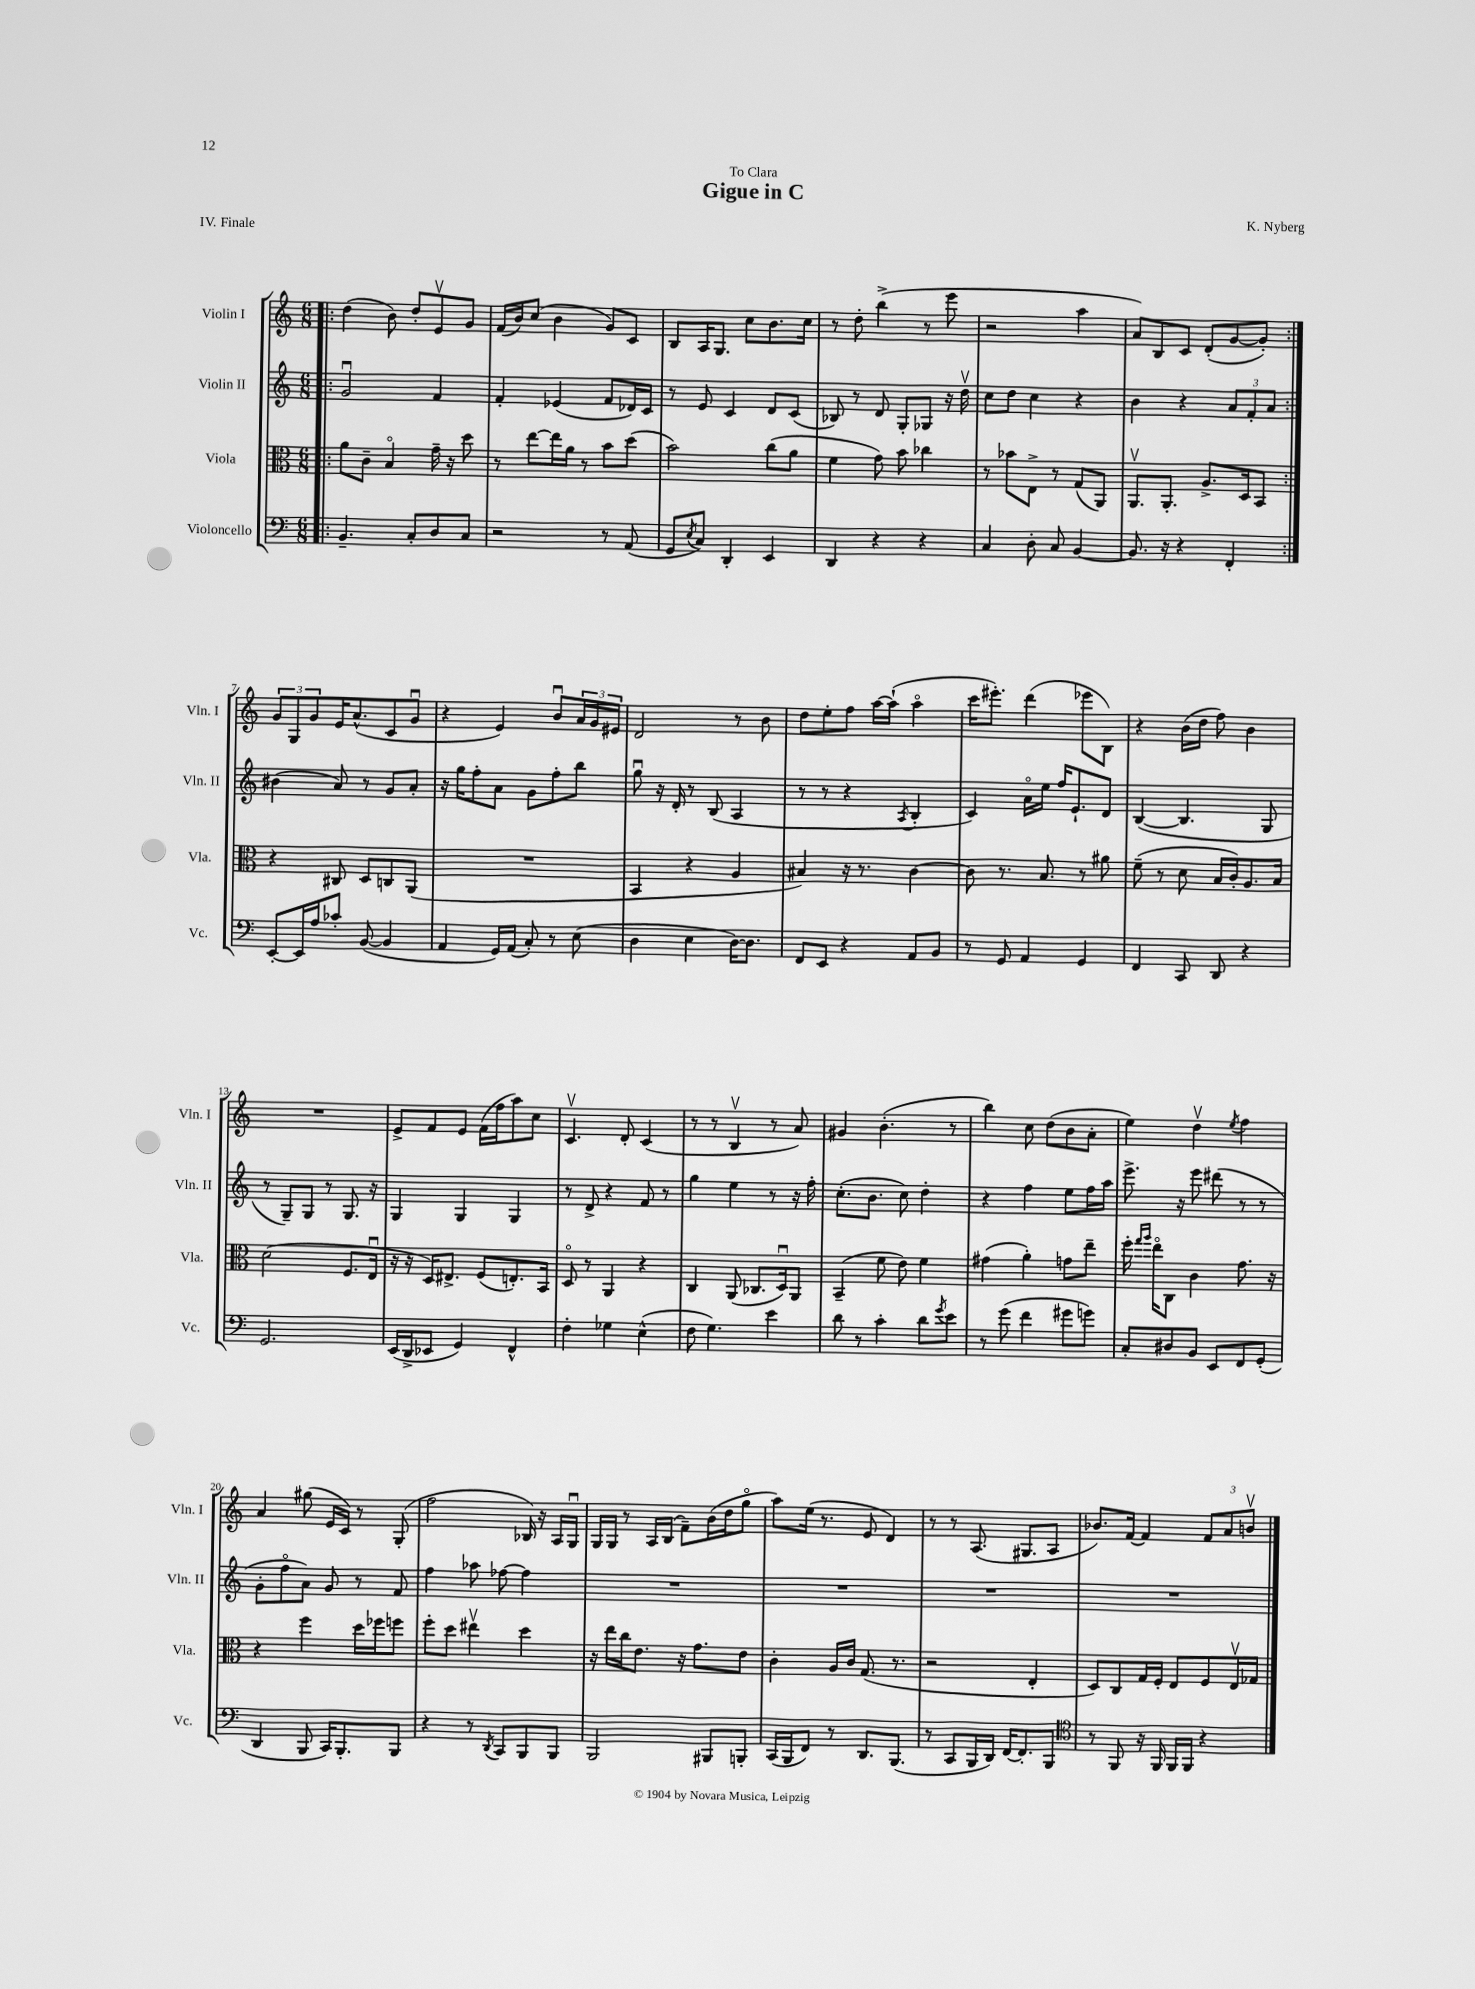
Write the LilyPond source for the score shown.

\header { title = "Gigue in C" composer = "K. Nyberg" dedication = "To Clara" piece = "IV. Finale" }
<<
\new StaffGroup <<
\new Staff = "s0" \with { instrumentName = "Violin I" shortInstrumentName = "Vln. I" } {
    \clef treble \key c \major \numericTimeSignature \time 6/8
    \repeat volta 2 { \bar ".|:" d''4( b'8) d''8-. e'8\upbow g'8 |
    f'16( b'16) c''8( b'4 g'8) c'8 |
    b8 a16 g8. c''8 b'8. c''16 |
    r8 d''8-. b''4->( r8 e'''8 |
    r2 a''4 |
    a'8) b8 c'8 d'8-.( g'8~ g'8-.) | }
    \tuplet 3/2 { g'8 g8 g'8 } e'16 a'8.-^( c'8 g'8\downbow |
    r4 e'4) b'8\downbow \tuplet 3/2 { a'16 g'16 eis'16 } |
    d'2 r8 b'8 |
    d''8 e''8-. f''8 a''16~ a''16-!( a''4\flageolet |
    c'''16 eis'''8.-.) d'''4( ees'''8 b8) |
    r4 b'16( d''16 f''8) b'4 |
    R2. |
    e'8-> f'8 e'8 f'16( f''16 a''8) c''8 |
    c'4.\upbow d'8-. c'4( |
    r8 r8 b4\upbow r8 a'8) |
    gis'4 b'4.-.( r8 |
    b''4) c''8 d''8( b'8 a'8-. |
    e''4) d''4\upbow \acciaccatura { e''8 } f''4 |
    a'4 gis''8( e'16 c'16) r8 g8-.( |
    f''2 bes16) r16 a16 g16\downbow |
    g16 g16 r8 a16 b16( f'8--) b'16( d''16 g''8\flageolet |
    a''8) e''16( r8. e'8 d'4) |
    r8 r8 a8.( gis8. a8 |
    bes'8.) f'16~ f'4 \tuplet 3/2 { f'8 a'8 b'8\upbow } \bar "|." |
}
\new Staff = "s1" \with { instrumentName = "Violin II" shortInstrumentName = "Vln. II" } {
    \clef treble \key c \major \numericTimeSignature \time 6/8
    \repeat volta 2 { \bar ".|:" g'2\downbow f'4 |
    f'4-. ees'4( f'8 des'16) c'16 |
    r8 e'8 c'4 d'8 c'8( |
    bes8) r8 d'8 g8-. ges8 r16 d''16\upbow |
    c''8 d''8 c''4 r4 |
    b'4 r4 \tuplet 3/2 { a'8 f'8-. a'8 } | }
    bis'4( a'8) r8 g'8 a'8-. |
    r16 g''16 f''8-. a'8 g'8 f''8-. b''8 |
    g''8\downbow r16 d'16-. r8 b8( a4 |
    r8 r8 r4 \acciaccatura { a8 } b4-. |
    c'4) a'16\flageolet e''16 f''16 e'8.-! d'8 |
    b4~( b4. g8 |
    r8 g8--) g8 r8 g8. r16 |
    g4 g4 g4 |
    r8 d'8-> r4 f'8 r8 |
    g''4 e''4 r8 r16 f''16-. |
    c''8.-.( b'8. c''8) d''4-. |
    r4 f''4 e''8 f''16 a''16 |
    e'''8.-> r16 e'''8 dis'''8( r8 r8 |
    g'8-. f''8\flageolet a'8) g'8 r8 f'8 |
    f''4 aes''8 fes''8~ fes''4 |
    R2. |
    R2. |
    R2. |
    R2. \bar "|." |
}
\new Staff = "s2" \with { instrumentName = "Viola" shortInstrumentName = "Vla." } {
    \clef alto \key c \major \numericTimeSignature \time 6/8
    \repeat volta 2 { \bar ".|:" a'8 c'8-- b4\flageolet g'16-- r16 d''8 |
    r8 e''8~ e''16 a'16 r8 b'8 d''8( |
    b'2) c''8( a'8 |
    f'4 g'8) b'8 ces''4 |
    r8 bes'8 e8-> r8 g8( a,8) |
    a,8.\upbow a,8.-. a8.-> d16 b,8 | }
    r4 cis8 d8 c8 a,8( |
    R2. |
    b,4 r4 a4 |
    bis4) r16 r8. c'4~ |
    c'8 r8. b8. r8 ais'8 |
    f'8--( r8 d'8 b16 c'16-.) a8. b16 |
    d'2( f8. e16\downbow |
    r16 r16 d16) eis8.-> f8( e8.-.) b,16 |
    d8\flageolet r8 a,4 r4 |
    c4 a,8( ces8. d16\downbow) a,8 |
    b,4--( f'8 e'8) f'4 |
    gis'4( a'4-.) g'8 e''8-- |
    f''16-. \grace { g''16 a''16 } e''16\flageolet c8 c'4 g'8. r16 |
    r4 f''4 d''16 fes''16 f''8 |
    f''8-. d''8 eis''4\upbow d''4 |
    r16 e''16 c''16 e'8. r16 g'8. e'8 |
    c'4-. a16 c'16 g8.( r8. |
    r2 e4-. |
    d8) c8 g16 f16-. e8 f8 e16\upbow ges16 \bar "|." |
}
\new Staff = "s3" \with { instrumentName = "Violoncello" shortInstrumentName = "Vc." } {
    \clef bass \key c \major \numericTimeSignature \time 6/8
    \repeat volta 2 { \bar ".|:" b,4.-- c8-. d8 c8 |
    r2 r8 a,8( |
    g,8 \acciaccatura { e8 } c8) d,4-. e,4 |
    d,4 r4 r4 |
    c4 d8-. c8 b,4~ |
    b,8. r16 r4 f,4-. | }
    e,8~-. e,16 a16 ces'8-. b,8~( b,4 |
    a,4 g,16) a,16( c8-.) r8 e8( |
    d4 e4 d16~) d8. |
    f,8 e,8 r4 a,8 b,8 |
    r8 g,8 a,4 g,4 |
    f,4 c,8 d,8 r4 |
    g,2. |
    e,16( d,16-> ees,8 g,4) f,4-^ |
    f4-. ges4 e4-^( |
    f8 g4.) e'4 |
    d'8 r8 c'4-. d'8 \acciaccatura { g'8 } e'8 |
    r8 g'8( f'4 gis'8 g'8) |
    c8-. dis8 b,8 e,8 f,8 g,8-.( |
    d,4 b,,8 c,16) b,,8.-. b,,8 |
    r4 r8 \acciaccatura { d,8 } c,8 b,,8 b,,8 |
    b,,2 bis,,8 b,,8-. |
    c,16( b,,16 f,8) r8 d,8. b,,8.( |
    r8 c,8 b,,16 d,16) f,16~ f,8.-. b,,8 |
    \clef tenor r8 f,8 r16 f,16 f,16 f,16 r4 \bar "|." |
}
>>
>>
